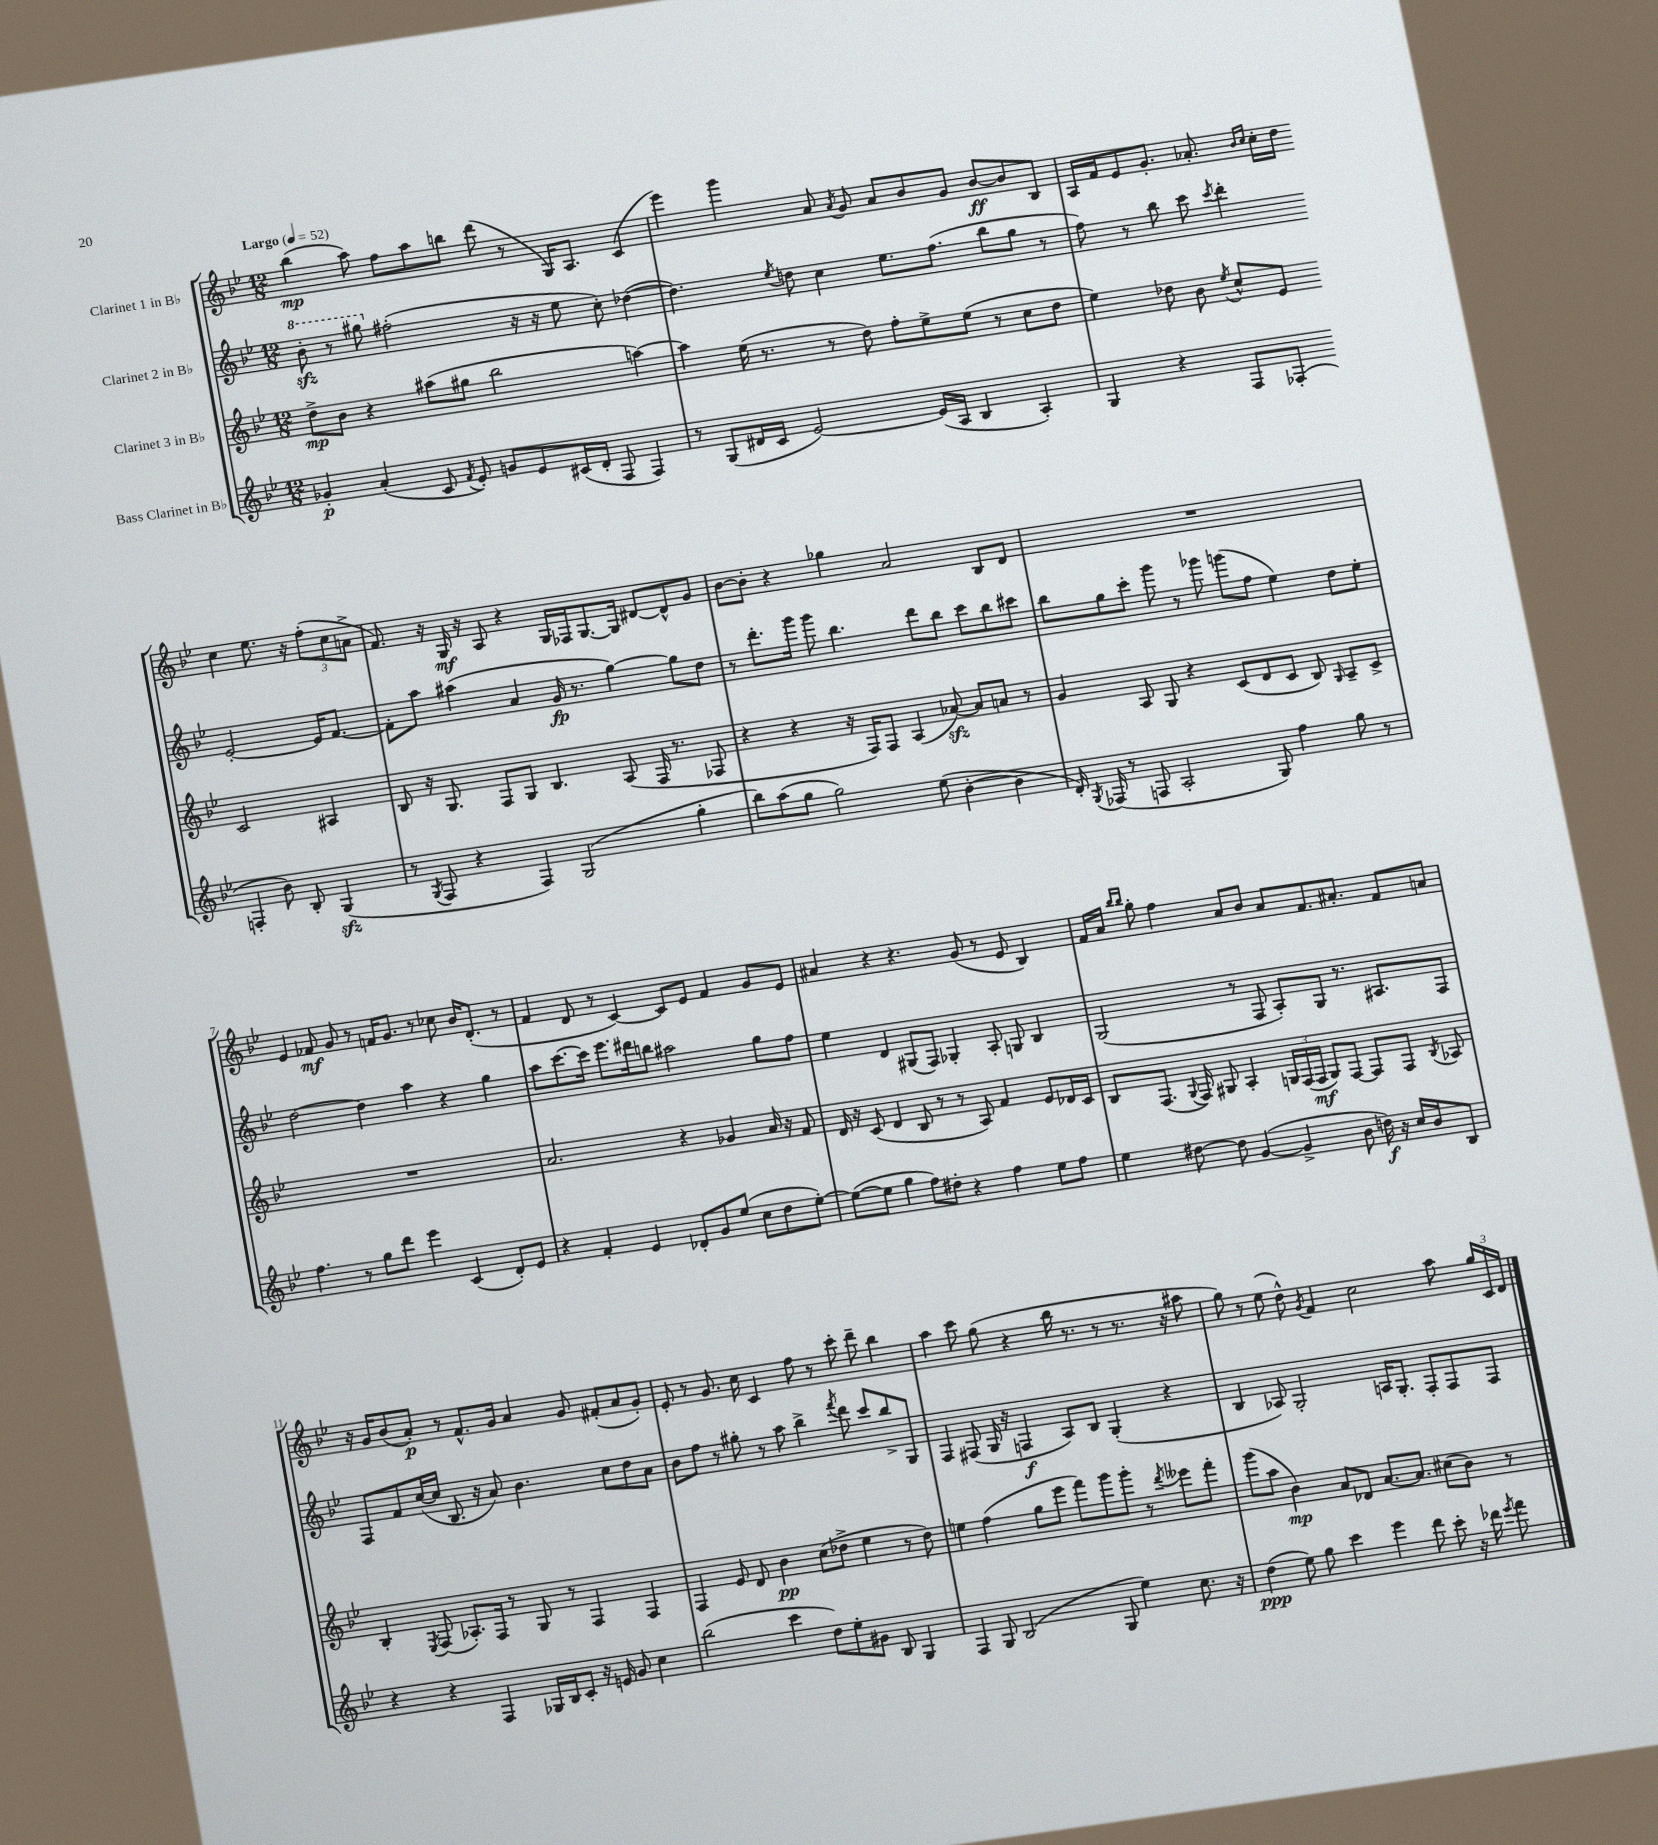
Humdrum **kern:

**kern	**kern	**kern	**kern
*staff4	*staff3	*staff2	*staff1
*clefG2	*clefG2	*clefG2	*clefG2
*k[b-e-]	*k[b-e-]	*k[b-e-]	*k[b-e-]
*M12/8	*M12/8	*M12/8	*M12/8
*MM52	*MM52	*MM52	*MM52
4g-'	8dd^	8bb-'	(4bb-
.	8b-	8r	.
(4a'	4r	8ggg#	8aa)
.	.	(2ff#'	8ff
8c	(8aa#	.	8aa
8qf	.	.	.
8e-')	8gg#	.	8bb
8g	2bb-	.	(8ddd
8e-	.	16r	8r
.	.	16r	.
(16c#	.	8ee-	16G)
16d'	.	.	8.A
8F	.	8cc')	.
4F)	[4aa)	([4dd-	(4c
=	=	=	=
8r	4aa]	4.dd-])	4eee-)
(8G	.	.	.
16d#	(16ee-	.	4ggg
16c	8.r	.	.
.	.	8qee-	.
[2e-)	.	8dd	.
.	8r	4cc	8a
.	.	.	8qa
.	8dd)	.	8g
.	8ff'	8.ee-	8a
(16e-]	8ee-^	.	8b-
16A	.	(8.ff	.
4B-	(8ee-	.	8g
.	8r	8bb-	[8b-
4A')	8cc	8gg	8b-]
.	8dd	8r	8B-
=	=	=	=
4G	4ee-)	8ff)	16A
.	.	.	16f
.	.	8r	8e-
4r	8dd-	8bb-	8.g'
.	8b-	8ccc	.
.	.	.	8.a-'
.	8qee-	8qccc	.
8F	8cc^^	4ddd'	.
.	.	.	16qqb-
.	.	.	16qqcc
(8F-'	8e-	.	16cc'
.	.	.	16dd
4F'	2c	[2e-'	4cc
8b-)	.	.	8.ee-
8B-'	.	.	.
.	.	.	16r
(4G	4A#	16e-]	(12ff'
.	.	[8.f	.
.	.	.	12cc
.	.	.	12a^
=	=	=	=
8r	8B-	8f']	8.f)
8qG	.	.	.
8F	16r	8aa	.
.	8.G	.	16r
4r	.	(4aa#	16G
.	.	.	16r
.	8F	.	8A
4F)	8G	4a	4r
.	4.B-	.	.
(2G	.	16g	16G
.	.	8.r	16F-
.	.	.	[8.G
.	(8A	[4gg)	.
.	.	.	16G]
.	16F	.	[8d#
.	8.r	.	.
4gg'	.	8gg]	8d#^^]
.	8F-	8dd	8g
=	=	=	=
8bb-)	4r	8r	[8b-
(8aa	.	8.ddd'	8b-']
8gg	4r	.	4r
.	.	16ggg	.
2gg)	.	8ggg	.
.	16r	4.bb-	4gg-
.	16F)	.	.
.	8F	.	.
.	(4A	.	2a
(8ee-	.	8ddd	.
[4b-'	[8a-)	8bb-	.
.	8a-]	8ccc	.
4b-]	8a	8bb-	8B-
.	8r	8ccc#	8d
=	=	=	=
16d')	4g	8bb-	1.r
8qG	.	.	.
(16F-	.	.	.
8r	.	8gg	.
8F	8A	8ccc'	.
2A'	8G	8ggg	.
.	4r	8r	.
.	.	8ggg-	.
.	(8c	(8ggg	.
8G)	8d	8ff	.
4ff	8c	4ee-)	.
.	8B-)	.	.
.	16qqG	.	.
8gg	8A~	8dd	.
8r	8c^	8ee-'	.
=	=	=	=
4.ff	1.r	[2dd	4e-
.	.	.	8f-
8r	.	.	8g
8gg	.	4dd]	8r
8ddd	.	.	16f
.	.	.	8.g
4eee-	.	4aa	.
.	.	.	8r
(4c	.	4r	8cc-
.	.	.	16b-
.	.	.	(8.d'
8d')	.	4gg	.
8e-	.	.	8r
=	=	=	=
4r	2.a	8aa	4f
.	.	[8.ccc	.
4f'	.	.	8d
.	.	16ccc]	.
.	.	8.eee-	8r
4e-	.	.	[4c)
.	.	16ddd#	.
.	.	8bb	.
8d-'	4r	2aa#	8c]
8g	.	.	8e-
(8ee-	4g-	.	4f
8cc	.	.	.
8dd	16a	8gg	8g
.	16r	.	.
[8ee-')	8f	8ff	8e-
=	=	=	=
(8ee-_	16d	4ee-	4a#
.	16r	.	.
8ee-]	(8c	.	.
4gg	4d	4d	4r
8ff)	8B-	(8G#	4.r
8dd#'	8r	8F)	.
4r	8r	4G-'	.
.	8A)	.	(8g
4ff	4f	8A'	8r
.	.	8G	8e-
8ee-	8e-	4B-	4B-)
8ff	16d-	.	.
.	16c	.	.
=	=	=	=
4ee-	8B-	(2G	16f
.	.	.	16a
.	.	.	16qqbb-
.	.	.	16qqbb-
.	(8.F	.	8gg'
[8dd#	.	.	4ff
.	8qqG	.	.
.	16F)	.	.
8dd#]	8G#	.	.
([4g	4A'	8r	8a
.	.	8F	8b-
4g^]	24G	8A')	8a
.	(24F	.	.
.	24F	.	.
.	8G)	8G	8.f
8b-	[8F	8.r	.
.	.	.	8.a#'
16dd)	8F]	.	.
16r	.	8.A#	.
16cc	8F	.	8f
16b-	.	.	.
.	8qB-	.	.
8B-	8A-	8F	8a
=	=	=	=
4r	4B-'	8F	16r
.	.	.	16g
.	.	8f	(8b-
.	8qE-	.	.
4r	(8F	([16cc	8a')
.	.	16cc]	.
.	8.A-')	8.B-	8r
4F	.	.	8.f^^
.	16F	16r	.
.	8r	8a)	.
.	.	.	16g
16G-	8G	4.b-	4a
16B-	.	.	.
8c'	8r	.	.
16r	4F	.	8g
16e	.	.	.
8g	.	8cc	(8f#'
4cc	4F	8dd	8a
.	.	8a	8g')
=	=	=	=
(2bb-	4F	8b-	8e-'
.	.	8ff	8r
.	8e-	8r	8.g
.	8d	8gg#'	.
.	.	.	16cc
4ccc	4b-	8r	4c
.	.	8aa	.
8dd)	(8cc	4bb-^	8ff
8ee-'	8dd-^	.	8r
.	.	8qfff	.
8g#	4ee-	8ddd	8ccc'
8B-	.	8ccc	8ddd~
4G	8r	8bb-^	4bb-
.	8dd-)	8G	.
=	=	=	=
4F	4ee	4F	4aa
8G	(4ff	(8F#	8ccc
(2B-	.	16G	(8gg
.	.	16r	.
.	8gg	4F	4r
.	8eee-	.	.
.	8fff)	8A)	16bb-
.	.	.	8.r
8G	8ggg	8B-	.
4ee-)	8ggg'	(4G'	8r
.	8r	.	8.r
.	8qddd	.	.
8.cc	8eee--	4r	.
.	.	.	16r
.	8fff'	.	8aa#
16r	.	.	.
=	=	=	=
(4dd	(8ggg	4B-	8gg)
.	8aa	.	8r
8ee-)	4b-)	8A-)	(8ee-
8gg	.	2G'	8dd^^)
.	.	.	8qg
4ccc	8a	.	4f
.	8d-	.	.
4eee-	[8.a	.	2cc
.	.	16A	.
.	8.a]	8.G'	.
8ddd	.	.	.
8ccc'	(8cc#	8F'	.
16r	8b-)	8F	8aa
16ddd-	.	.	.
8qeee-	.	.	.
8fff	8r	8F	24gg
.	.	.	24c
.	.	.	24d
==	==	==	==
*-	*-	*-	*-
